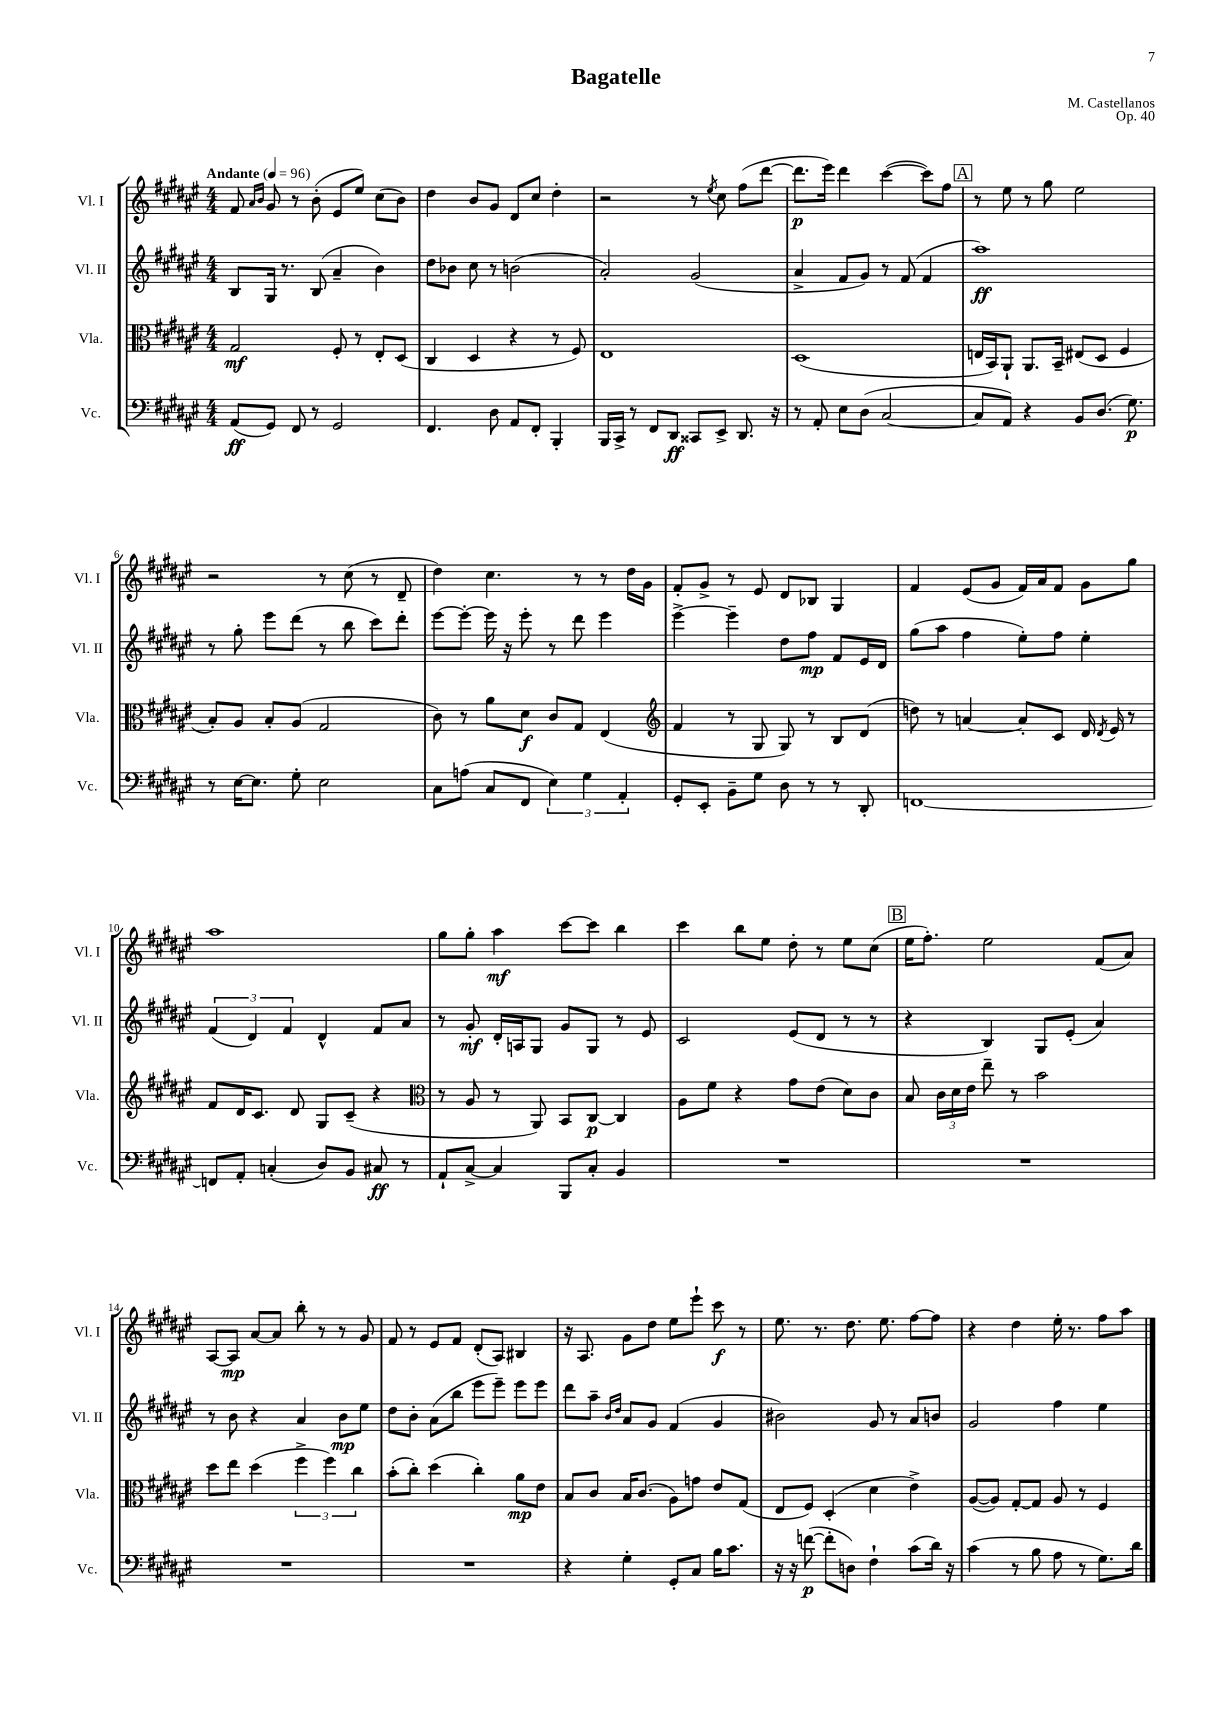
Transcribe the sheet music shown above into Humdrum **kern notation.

**kern	**kern	**kern	**kern
*staff4	*staff3	*staff2	*staff1
*clefF4	*clefC3	*clefG2	*clefG2
*k[f#c#g#d#a#e#]	*k[f#c#g#d#a#e#]	*k[f#c#g#d#a#e#]	*k[f#c#g#d#a#e#]
*M4/4	*M4/4	*M4/4	*M4/4
*MM96	*MM96	*MM96	*MM96
(8AA#/L	2G#/	8B/L	8f#/
.	.	.	16qqa#/LL
.	.	.	16qqb/JJ
8GG#/J)	.	16G#/Jk	8g#/
.	.	8.r	.
8FF#/	.	.	8r
8r	.	(8B/	(8b'\
2GG#/	8F#'/	4a#~/	8e#/L
.	8r	.	8ee#/J)
.	8E#'/L	4b\)	(8cc#\L
.	(8D#/J	.	8b\J)
=	=	=	=
4.FF#/	4C#/	8dd#\L	4dd#\
.	.	8b-\J	.
.	4D#/	8cc#\	8b/L
8D#\	.	8r	8g#/J
8AA#/L	4r	(2b\	8d#/L
8FF#'/J	.	.	8cc#/J
4BBB'/	8r	.	4dd#'\
.	8F#/)	.	.
=	=	=	=
16BBB/LL	1E#	2a#'/)	2r
16CC#^/JJ	.	.	.
8r	.	.	.
8FF#/L	.	.	.
8DD#/J	.	.	.
8CC##/L	.	(2g#/	8r
.	.	.	8qee#/
8EE#^/J	.	.	8cc#\
8.DD#/	.	.	(8ff#\L
.	.	.	[8ddd#\J
16r	.	.	.
=	=	=	=
8r	(1D#	4a#^/	8.ddd#\]L
8AA#'/	.	.	.
.	.	.	16eee#\Jk)
8E#\L	.	8f#/L	4ddd#\
(8D#\J	.	8g#/J)	.
[2C#/	.	8r	([4ccc#\
.	.	(8f#/	.
.	.	4f#/	8ccc#\]L)
.	.	.	8ff#\J
=	=	=	=
8C#/]L	16E/LL	1aa#)	8r
.	16BB/J)	.	.
8AA#/J)	8AA#`/J	.	8ee#\
4r	8.AA#/L	.	8r
.	.	.	8gg#\
.	16BB~/Jk	.	.
8BB/L	(8E#/L	.	2ee#\
(8.D#/J	8D#/J	.	.
.	4F#/	.	.
8.G#\)	.	.	.
=	=	=	=
8r	8B'/L)	8r	2r
[16E#\LK	8A#/J	8gg#'\	.
8.E#\]J	.	.	.
.	8B'/L	8eee#\L	.
8G#'\	(8A#/J	(8ddd#\J	.
2E#\	2G#/	8r	8r
.	.	8bb\	(8cc#\
.	.	8ccc#\L)	8r
.	.	8ddd#'\J	8d#~/
=	=	=	=
8C#\L	8c#\)	[8eee#\L	4dd#\)
(8A\J	8r	8eee#'\_J	.
8C#/L	8a#\L	16eee#\]	4.cc#\
.	.	16r	.
8FF#/J	8d#\J	8eee#'\	.
6E#\)	8c#/L	8r	.
.	8G#/J	8ddd#\	8r
6G#\	.	.	.
.	(4E#/	4eee#\	8r
6AA#'/	.	.	.
.	.	.	16dd#\LL
.	.	.	16g#\JJ
=	=	=	=
*	*clefG2	*	*
8GG#'/L	4f#/	[4eee#^\	8f#'/L
8EE#'/J	.	.	8g#^/J
8BB~\L	8r	4eee#~\]	8r
8G#\J	8G#/	.	8e#/
8D#\	8G#/)	8dd#\L	8d#/L
8r	8r	8ff#\J	8B-/J
8r	8B/L	8f#/L	4G#/
8DD#'/	(8d#/J	16e#/L	.
.	.	16d#/JJ	.
=	=	=	=
[1FF	8dd\)	(8gg#\L	4f#/
.	8r	8aa#\J	.
.	[4a/	4ff#\	(8e#/L
.	.	.	8g#/J
.	8a'/]L	8ee#'\L)	16f#/LL)
.	.	.	16a#/J
.	8c#/J	8ff#\J	8f#/J
.	16d#/	4ee#'\	8g#\L
.	8qd#/	.	.
.	16e#/	.	.
.	8r	.	8gg#\J
=	=	=	=
8FF/]L	8f#/L	(6f#/	1aa#
8AA#'/J	16d#/K	.	.
.	.	6d#/)	.
.	8.c#/J	.	.
(4C'/	.	.	.
.	.	6f#/	.
.	8d#/	.	.
8D#/L)	8G#/L	4d#^^/	.
8BB/J	(8c#~/J	.	.
8C#/	4r	8f#/L	.
8r	.	8a#/J	.
=	=	=	=
*	*clefC3	*	*
8AA#`/L	8r	8r	8gg#\L
[8C#^/J	8A#/	8g#'/	8gg#'\J
4C#/]	8r	16d#'/LL	4aa#\
.	.	16A/J	.
.	8AA#/)	8G#/J	.
8BBB/L	8BB/L	8g#/L	[8ccc#\L
8C#'/J	[8C#/J	8G#/J	8ccc#\]J
4BB/	4C#/]	8r	4bb\
.	.	8e#/	.
=	=	=	=
1r	8A#\L	2c#/	4ccc#\
.	8f#\J	.	.
.	4r	.	8bb\L
.	.	.	8ee#\J
.	8g#\L	(8e#/L	8dd#'\
.	(8e#\J	8d#/J	8r
.	8d#\L)	8r	8ee#\L
.	8c#\J	8r	(8cc#\J
=	=	=	=
1r	8B/	4r	16ee#\LK
.	.	.	8.ff#'\J)
.	24c#\LL	.	.
.	24d#\	.	.
.	24e#\JJ	.	.
.	8ee#~\	4B/)	2ee#\
.	8r	.	.
.	2b\	8G#/L	.
.	.	(8e#'/J	.
.	.	4a#/)	(8f#/L
.	.	.	8a#/J)
=	=	=	=
1r	8dd#\L	8r	[8A#/L
.	8ee#\J	8b\	8A#/]J
.	(4dd#\	4r	[8a#/L
.	.	.	8a#/]J
.	6ff#^\	4a#/	8bb'\
.	.	.	8r
.	6ff#\)	.	.
.	.	8b\L	8r
.	6cc#\	.	.
.	.	8ee#\J	8g#/
=	=	=	=
1r	(8b'\L	8dd#\L	8f#/
.	8cc#'\J)	8b'\J	8r
.	(4dd#\	(8a#\L	8e#/L
.	.	8bb\J	8f#/J
.	4cc#'\)	8eee#\L	(8d#'/L
.	.	8eee#~\J)	8A#/J)
.	8a#\L	8eee#\L	4B#/
.	8e#\J	8eee#\J	.
=	=	=	=
4r	8B/L	8ddd#\L	16r
.	.	.	8.A#/
.	8c#/J	8aa#~\J	.
.	.	16qqb/LL	.
.	.	16qqdd#/JJ	.
4G#'\	16B/LK	8a#/L	8g#\L
.	(8.c#/J	.	.
.	.	8g#/J	8dd#\J
8GG#'/L	8A#\L)	(4f#/	8ee#\L
8C#/J	8g\J	.	8eee#`\J
16B\LK	8e#/L	4g#/	8ccc#\
8.c#\J	.	.	.
.	(8G#/J	.	8r
=	=	=	=
16r	8E#/L	2b#\)	8.ee#\
16r	.	.	.
([8f\	8F#/J)	.	.
.	.	.	8.r
8f'\]L	(4D#'/	.	.
8D\J)	.	.	8.dd#\
4F#`\	4d#\	8g#/	.
.	.	.	8.ee#\
.	.	8r	.
(8c#\L	4e#^\)	8a#/L	[8ff#\L
16d#\Jk)	.	8b/J	8ff#\]J
16r	.	.	.
=	=	=	=
(4c#\	([8A#/L	2g#/	4r
.	8A#/]J)	.	.
8r	[8G#'/L	.	4dd#\
8B\	8G#/]J	.	.
8A#\	8A#/	4ff#\	16ee#'\
.	.	.	8.r
8r	8r	.	.
8.G#\L)	4F#/	4ee#\	8ff#\L
.	.	.	8aa#\J
16d#\Jk	.	.	.
==	==	==	==
*-	*-	*-	*-
